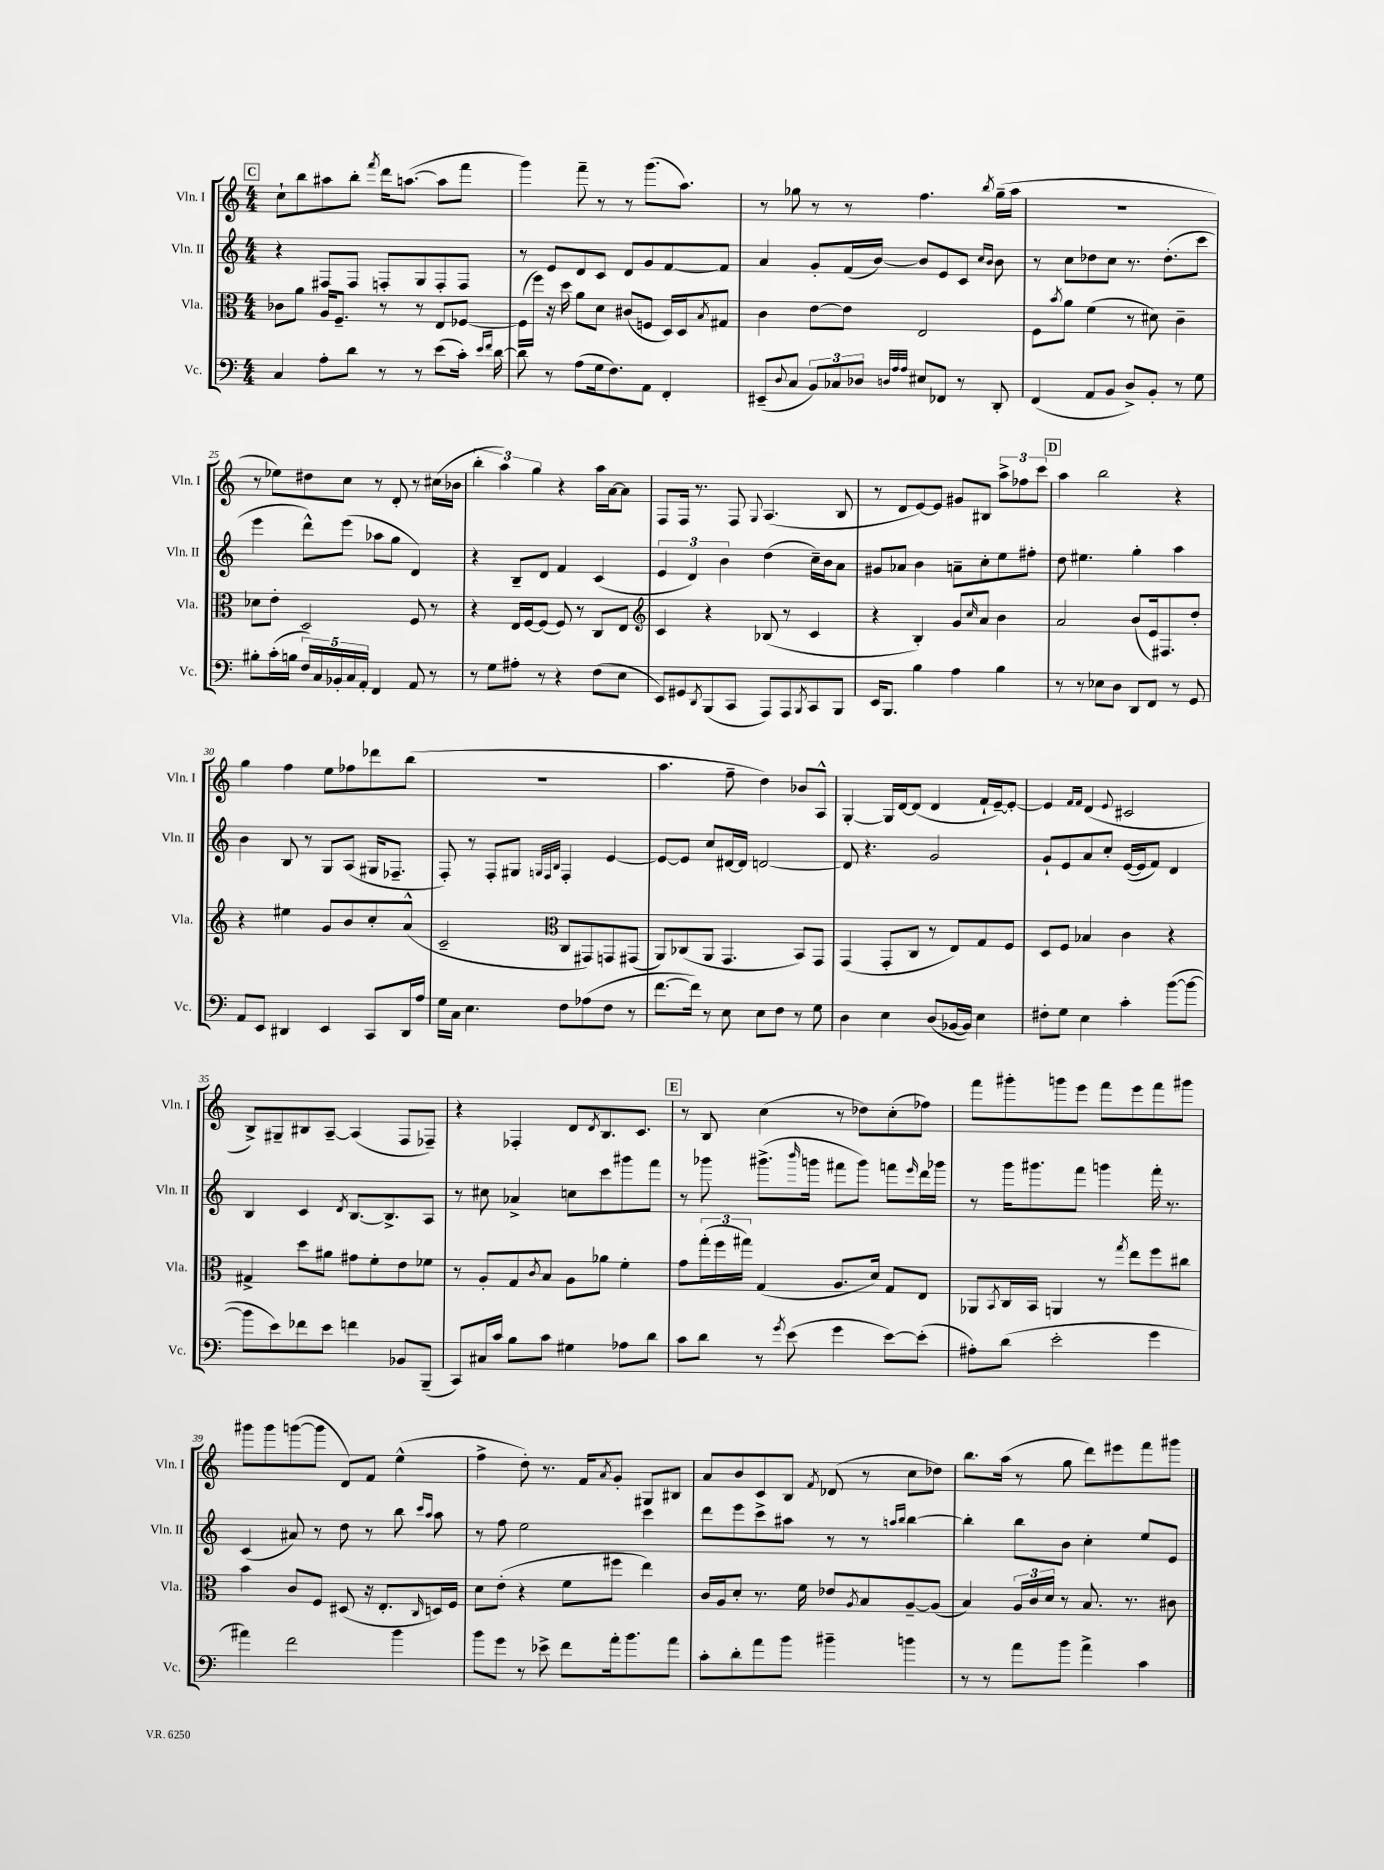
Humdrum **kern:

**kern	**kern	**kern	**kern
*staff4	*staff3	*staff2	*staff1
*clefF4	*clefC3	*clefG2	*clefG2
*k[]	*k[]	*k[]	*k[]
*M4/4	*M4/4	*M4/4	*M4/4
4C/	8c-\L	4r	8cc`\L
.	8a\J	.	8bb\
8A'\L	16A/LK	8F#/L	8aa#\
.	8.F~/J	.	.
8d\J	.	8F#/J	8bb'\J
.	.	.	8qfff/
8r	8r	8F'/L	16ddd\LK
.	.	.	([8.aa\J
8r	8r	8G/	.
(8e\L	8E/L	8F'/	8aa\]L
16c'\Jk)	[8F-/J	8F/J	8fff\J
16qqe/LL	.	.	.
16qqf/JJ	.	.	.
[16d\	.	.	.
=	=	=	=
8d\]	(16F-\]LL	8r	4ggg\)
.	16ff\JJ)	.	.
8r	16r	8e/L	.
.	16dd\	.	.
(8A\L	8a\L	8d/	8fff~\
16G\k	8d\J	8c/J	8r
8.F\)	.	.	.
.	(8c#/L	8d/L	8r
8AA\J	8F/J	8g/	(8.ggg\L
4FF'/	16D/LL)	[8f/	.
.	16D/J	.	8.aa\J)
.	8qB/	.	.
.	8G#/J	8f/]J	.
=	=	=	=
(8EE#~/L	4c\	4a/	8r
8qqD/	.	.	.
8C/J	.	.	8gg-\
12BB/L)	[8e\L	8g'/L	8r
12C-/	.	.	.
.	8e\]J	(16f/L	8r
12D-/J	.	.	.
.	.	[16b/JJ)	.
32qqD/LLL	.	.	.
32qqA/	.	.	.
32qqA/JJJ	.	.	.
8E#/L	2E/	8b/]L	4.ff\
8FF-/J	.	8e/	.
8r	.	8c/J	.
.	.	16qqcc/LL	.
.	.	16qqb/JJ	8qbb/
8DD'/	.	8b\	(16gg-~\LL
.	.	.	16aa\JJ
=	=	=	=
(4FF/	8F\L	8r	1r
.	8qb/	.	.
.	8a\J	8cc\L	.
8AA/L	(4f\	8dd-\	.
8BB/J	.	8cc\J	.
8D^/L)	8r	8.r	.
8BB'/J	8d#\)	.	.
.	.	(8.dd-'\L	.
8r	4c~\	.	.
8G\	.	8ccc\J	.
=	=	=	=
8B#'\L	8d-\L	4eee\	8r
(16c'\L	8e'\J	.	8ee-\L)
16B\JJ	.	.	.
20F/LL)	2D/	8ddd^^\L)	8dd#\
20C/	.	.	.
20BB-'/	.	.	.
.	.	(8eee\J	8cc\J
20C/	.	.	.
20AA'/JJ	.	.	.
4FF/	.	8aa-\L	8r
.	.	8gg\J	8d'/
8AA/	8F/	4d/)	8r
8r	8r	.	(16cc#\LL
.	.	.	16b-\JJ
=	=	=	=
8r	4r	4r	6bb'\
8G\L	.	.	.
.	.	.	6aa\)
8A#'\J	16E/LL	8B~/L	.
.	[16F/J	.	.
.	.	.	6gg\
8r	(8F/]J	8d/J	.
4r	8F/)	4f/	4r
.	8r	.	.
(8F\L	8C/L	(4c/	16aa\LL
.	.	.	[16a\J
8E\J	8E/J	.	8a\]J
=	=	=	=
*	*clefG2	*	*
8EE/L)	4c/	6e/	8F/L
8GG#/	.	.	16F/Jk
.	.	6d/)	.
.	.	.	8.r
8qDD/	.	.	.
(8BBB/	4r	.	.
.	.	6b\	.
8CC/J	.	.	8F/
.	.	.	8qqG/
8AAA/L)	(8B-/	(4dd\	(4.A/
8AAA/	8r	.	.
8qBBB/	.	.	.
8CC/	4c/	16cc~\LL)	.
.	.	16b\J	.
8BBB/J	.	8a\J	8B/
=	=	=	=
16EE/LK	4r	8g#/L	8r
8.BBB/J	.	.	.
.	.	8a-/J	8d/L
4B\	4B'/)	4b\	[8e/)
.	.	.	8e/]J
4A\	8g/L	8a~\L	8g#/L
.	16qqcc/	.	.
.	8a/J	8cc'\	8B#/J
4B\	4b\	8ee\	12aa^\L
.	.	.	12ff-\
.	.	8ff#'\J	.
.	.	.	12ccc\J
=	=	=	=
8r	2a/	8dd\	4aa\
8r	.	4.ee#\	.
8E-\L	.	.	2bb\
8D\J	.	.	.
8DD/L	(8b/L	4gg'\	.
8FF/J	16e/k)	.	.
.	8.F#/	.	.
8r	.	4aa\	4r
8GG/	8dd'/J	.	.
=	=	=	=
8AA/L	4r	4b\	4gg\
8EE/J	.	.	.
4DD#/	4ee#\	8B/	4ff\
.	.	8r	.
4EE/	8g/L	8G/L	8ee\L
.	8b/	(8A/J	8ff-\
8CC/L	8cc'/	16G#/LK	8ddd-\
.	.	8.F-~/J	.
16DD#/L	(8a^^/J	.	(8bb\J
16A/JJ	.	.	.
=	=	=	=
16G\LL	2c~/	8F'/)	1r
16C\JJ	.	.	.
4.E\	.	8r	.
.	.	8F'/L	.
.	.	8G#/J	.
*	*clefC3	*	*
.	.	32qqG/LLL	.
.	.	32qqF/	.
.	.	32qqB/JJJ	.
8F\L	8C/L	4F'/	.
(8A-\	8GG#/)	.	.
8F\J	8GG/	[4e/	.
8r	(8GG#/J	.	.
=	=	=	=
[8.f\L	8AA/L)	8e/_L	4.aa\
.	(8C-/	8e/]J	.
16f\]Jk)	.	.	.
8r	8AA/J	8cc/L	.
8E\	4.GG/	[16d#/L	8ff~\
.	.	16d#/]JJ	.
8E\L	.	[2d/	4dd\)
8F\J	.	.	.
8r	8BB/L)	.	8b-/L
8G\	8GG/J	.	8A^^/J
=	=	=	=
4D\	(4GG/	8d/]	[4G'/
.	.	4.r	.
4E\	8GG'/L	.	16G/]LL
.	.	.	[16d/J
.	8C/J	.	(8d/]J
(8D/L	8r	2g/	4d/
[16BB-/L	8E/L)	.	.
16BB-/]JJ)	.	.	.
4E\	8G/	.	16f`/LL
.	.	.	[16e~/J)
.	8F/J	.	8e'/_J
=	=	=	=
8F#'\L	8D/L	8g`/L	4e/]
8G\J	8F/J	8e/	.
.	.	.	16qqf/LL
.	.	.	16qqf/JJ
4E\	4B-/	8a/	(4d/
.	.	8cc'/J	.
.	.	.	8qqe/
4c'\	4c\	([16e/LL	2c#/
.	.	16e/]J	.
.	.	8f/J)	.
([8b\L	4r	4d/	.
8b\_J	.	.	.
=	=	=	=
8b\]L	4G#^/	4B/	8B^/L)
8e\)	.	.	8G#~/
8f-\	8dd\L	4c/	8B#/
8e\J	8a#\J	.	[8A~/J
.	.	8qd/	.
4f\	8g#\L	[8.B/L	(4A/]
.	8f'\	.	.
.	.	8.B^/]	.
8BB-/L	8e\	.	8F/L
(8BBB~/J	8f-\J	8A/J	8F-~/J)
=	=	=	=
8CC/L)	8r	8r	4r
16C#/L	8A'/L	8cc#\	.
16c/JJ	.	.	.
8B\L	8G/	4a-^/	4F-'/
.	8qc/	.	.
8c\J	8B/J	.	.
4G#\	8A\L	8cc\L	8d/L
.	.	.	8qd/
.	8a-\J	8ccc\	8.B/
8A-\L	4f'\	8ggg#\	.
.	.	.	8.c/J
8d\J	.	8fff\J	.
=	=	=	=
8c\L	8g\L	8r	8r
8d\J	(24gg'\L	8ggg-\	8B/
.	24ff\	.	.
.	24gg#\JJ)	.	.
8r	(4G/	(8.ggg#^\L	(4cc\
8qg/	.	.	.
(8e\	.	.	.
.	.	16qqbbb/	.
.	.	16ggg\Jk	.
4g\	8.A/L	8fff#\L	8r
.	.	8ggg\J)	8dd-\L)
.	16d/Jk)	.	.
[8e\L)	8G/L	8fff\L	(8cc'\
.	.	16qqeee/	.
(8e'\]J	8E/J	16ddd\L	8ff-\J)
.	.	16ggg-\JJ	.
=	=	=	=
8A#'\L)	8AA-/L	8r	8fff\L
.	8qBB/	.	.
(8d\J	16C/L	16ggg\LK	8ggg#'\
.	16BB/JJ	8.ggg#\	.
2e'\	4AA/	.	8ggg\
.	.	8fff\J	8eee\J
.	8r	4ggg\	8fff\L
.	8qgg/	.	.
.	8ee\L	.	8eee\
4g\	8ff\	16fff'\	8fff\
.	.	8.r	.
.	8cc#\J	.	8ggg#\J
=	=	=	=
4a#\)	4b\	(4c/	8ggg#\L
.	.	.	8ggg#\
2f\	8c/L	8a#/)	([8ggg\
.	8F/J	8r	8ggg\]J
.	(8D#/	8dd\	8d/L)
.	16r	8r	8f/J
.	8.E'/L	.	.
4b\	.	8bb\	(4ee^^\
.	.	16qqccc/LL	.
.	16qqC/	16qqaa/JJ	.
.	16D/L)	8aa\	.
.	16F/JJ	.	.
=	=	=	=
8b\L	8d\L	8r	4ff^\
8g\J	(8e'\J	8ff\	.
8r	4r	2ee\	8dd'\)
8e-^\	.	.	8.r
8f\L	8f\L	.	.
.	.	.	16f/LK
.	.	.	8qa/
16a'\k	8ff#\J	.	8g'/J
8.b\	.	.	.
.	4ee\)	4ccc\	8G#/L
8a\J	.	.	8B#/J
=	=	=	=
8c'\L	16c/LL	8ddd\L	8a/L
.	16A/J	.	.
8d'\	8d'/J	8eee\	8b/
8a\	8.r	8ccc^\	8c/
8b\J	.	8aa#\J	8B/J
.	16f\	.	.
.	.	.	8qf/
4b#~\	8e-/L	8r	(8d-/
.	8qA/	.	.
.	8B/	8r	8r
.	.	16qqaa/LL	.
.	.	16qqbb/JJ	.
4b\	[8A~/	[4bb\	8cc\L
.	(8A/]J	.	8dd-\J)
=	=	=	=
8r	4B/)	4bb'\]	8.bb\L
8r	.	.	.
.	.	.	(16aa\Jk
8a\L	24A/LL	8bb\L	8r
.	24c/	.	.
.	24d/JJ	.	.
8b\J	8r	8b\J	8gg\
4a^\	8.B/	4cc'\	8ddd\L)
.	.	.	8eee#\
.	8.r	.	.
4c\	.	8ee/L	8fff\
.	8c#\	8e/J	8ggg#\J
==	==	==	==
*-	*-	*-	*-
